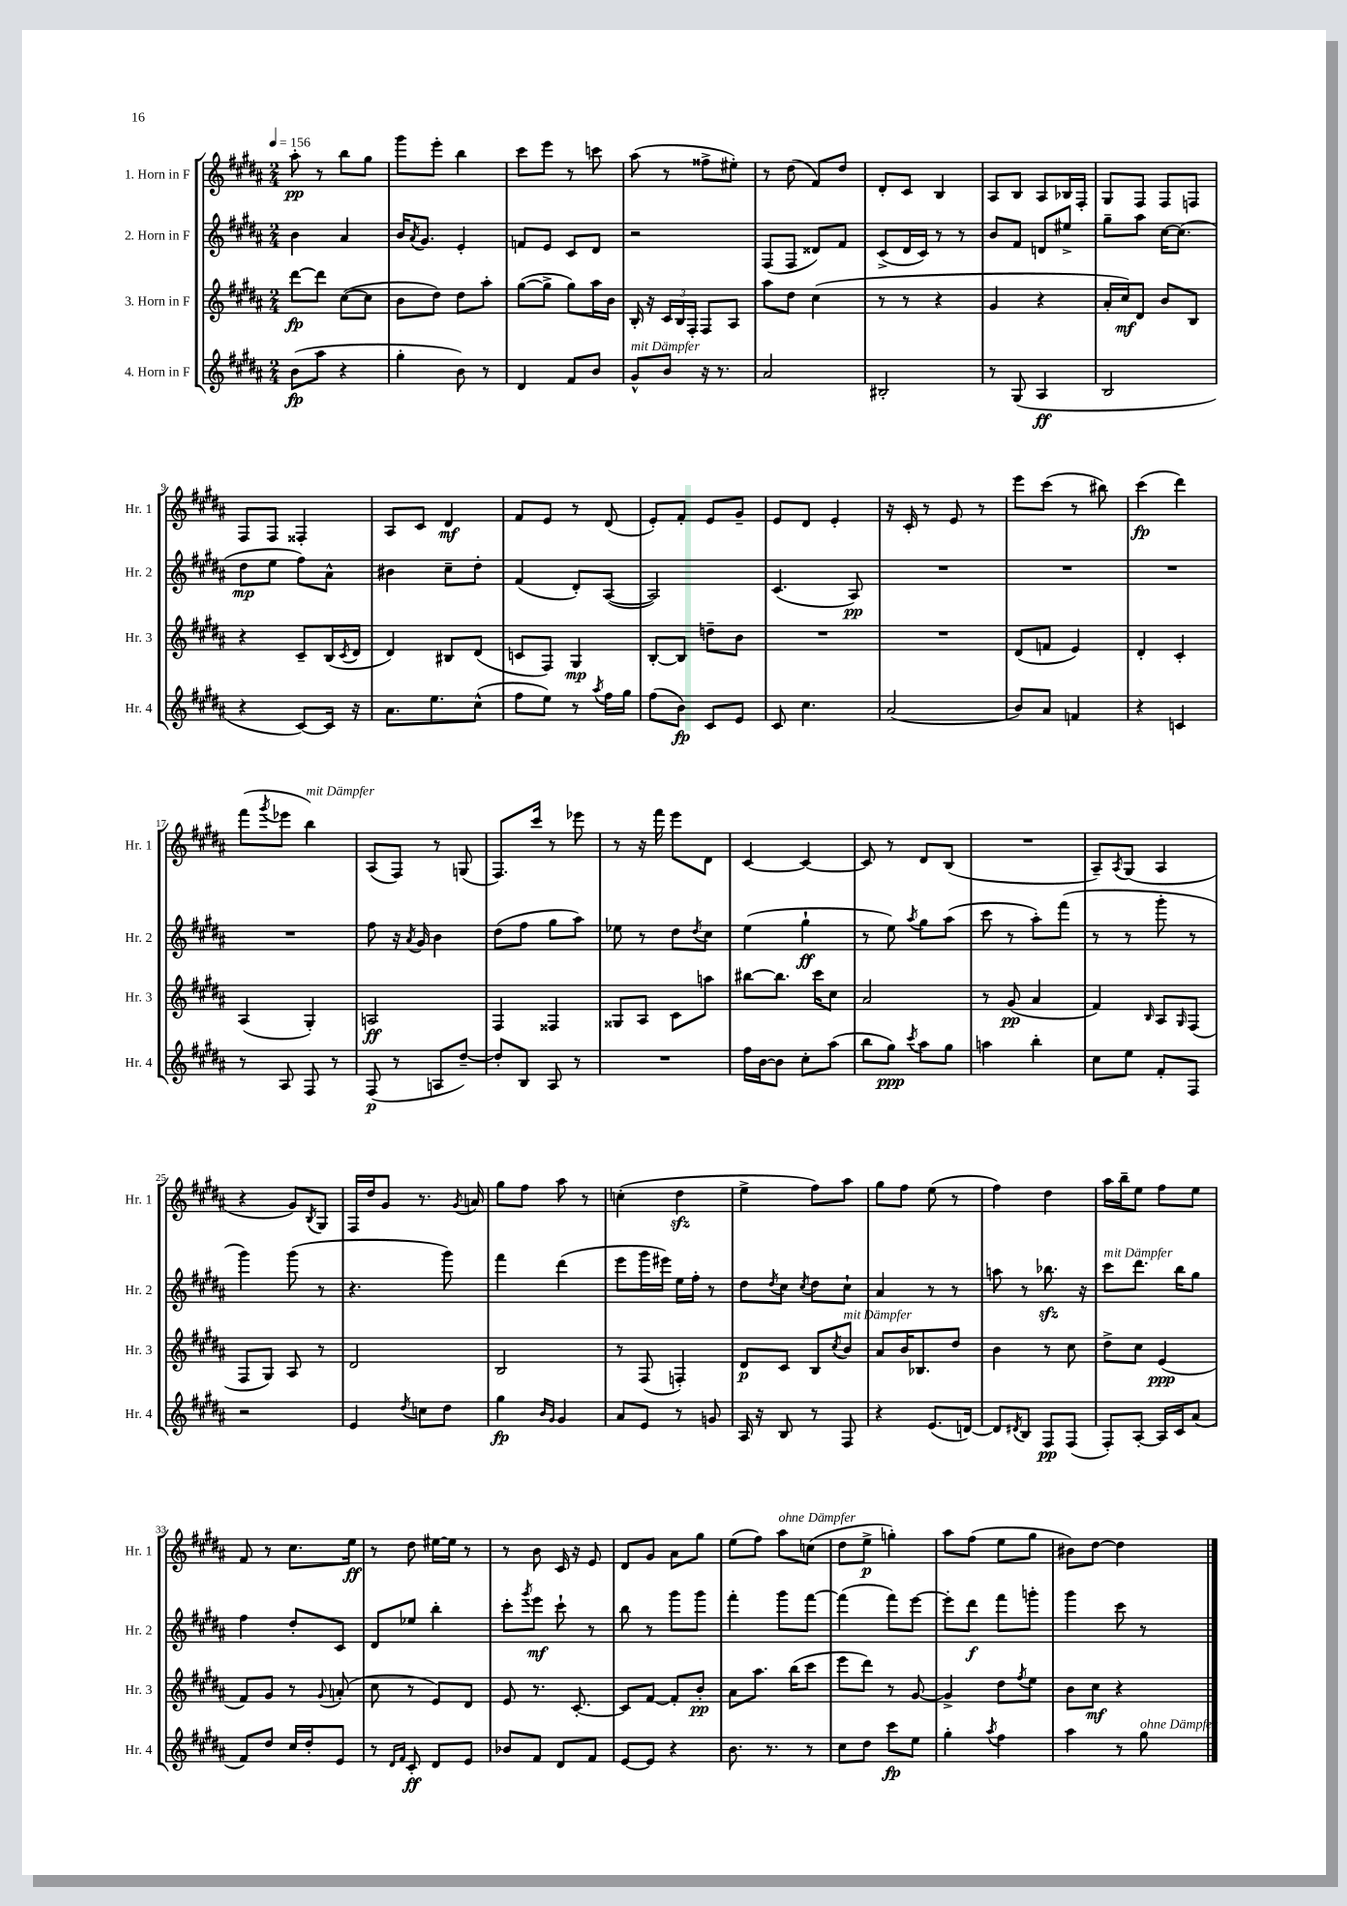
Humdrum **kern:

**kern	**kern	**kern	**kern
*staff4	*staff3	*staff2	*staff1
*clefG2	*clefG2	*clefG2	*clefG2
*k[f#c#g#d#a#]	*k[f#c#g#d#a#]	*k[f#c#g#d#a#]	*k[f#c#g#d#a#]
*M2/4	*M2/4	*M2/4	*M2/4
*MM156	*MM156	*MM156	*MM156
(8b	[8ddd#	4b	8aa#'
8aa#	8ddd#]	.	8r
4r	([8cc#	4a#	8bb
.	8cc#]	.	8gg#
=	=	=	=
4gg#'	8b	16b	8ggg#
.	.	8qa#	.
.	.	8.g#	.
.	8dd#)	.	8eee'
8b)	8dd#	4e'	4bb
8r	8aa#'	.	.
=	=	=	=
4d#	([8gg#	8f	8ccc#
.	8gg#^]	8e	8eee
8f#	8gg#)	8c#	8r
8b	16aa#	8d#	8ccc
.	16b	.	.
=	=	=	=
8g#^^	16B'	2r	(8aa#
.	16r	.	.
8b	24c#	.	8r
.	24B	.	.
.	24F#'	.	.
16r	8F#	.	8ff##^
8.r	.	.	.
.	8A#	.	8ee#')
=	=	=	=
2a#	8aa#	(8F#	8r
.	8dd#	8F#	(8dd#
.	(4cc#	8d##)	8f#)
.	.	8f#	8dd#
=	=	=	=
2B#'	8r	(8c#^	8d#'
.	8r	16d#	8c#
.	.	16c#)	.
.	4r	8r	4B
.	.	8r	.
=	=	=	=
8r	4g#	8b	8A#
(8G#	.	8f#	8B
4A#	4r	8d	8A#
.	.	8ee#^	16B-
.	.	.	16F#'
=	=	=	=
2B	16a#'	8gg#~	8G#
.	16cc#)	.	.
.	8d#	8aa#	8F#
.	8b	[16cc#	8F#
.	.	(8.cc#]	.
.	8B	.	8F
=	=	=	=
4r	4r	8dd#	8F#
.	.	8ee	8F#
[8c#)	8c#~	8ff#)	4F##'
16c#]	(16B	8a#^^	.
.	8qc#	.	.
16r	16d#	.	.
=	=	=	=
8.a#	4d#)	4b#	8A#
.	.	.	8c#
8.ee	.	.	.
.	8B#	8cc#~	4d#
(8cc#^^	(8d#	8dd#'	.
=	=	=	=
8ff#	8c	(4f#	8f#
8ee)	8F#)	.	8e
8r	4G#	8d#')	8r
8qaa#	.	.	.
16ff#	.	([8A#	(8d#
16gg#	.	.	.
=	=	=	=
(8ff#	[8B'	2A#])	8e')
8b)	8B]	.	8f#'
8c#	8dd~	.	8e
8e	8b	.	8g#~
=	=	=	=
8c#	2r	(4.c#	8e
4.cc#	.	.	8d#
.	.	.	4e'
.	.	8A#)	.
=	=	=	=
(2a#	2r	2r	16r
.	.	.	16c#'
.	.	.	8r
.	.	.	8e
.	.	.	8r
=	=	=	=
8b)	(8d#	2r	8eee
8a#	8f	.	(8ccc#
4f	4e)	.	8r
.	.	.	8bb#)
=	=	=	=
4r	4d#'	2r	(4ccc#
4c	4c#'	.	4ddd#)
=	=	=	=
8r	(4A#	2r	(8fff#
.	.	.	8qggg#
8A#	.	.	8eee-
8F#	4G#')	.	4bb)
8r	.	.	.
=	=	=	=
(8F#	2A	8ff#	(8A#
8r	.	16r	8F#)
.	.	8qa#	.
.	.	16g#	.
8A	.	4b	8r
[8dd#~)	.	.	(8G
=	=	=	=
8dd#']	4F#	(8dd#	8.F#)
8B	.	8ff#	.
.	.	.	16ccc#
8A#	4F##	8gg#	8r
8r	.	8aa#)	8eee-
=	=	=	=
2r	8G##	8ee-	8r
.	8A#	8r	16r
.	.	.	16fff#
.	8c#	8dd#	8eee
.	.	8qdd#	.
.	8aa	8cc#	8d#
=	=	=	=
16ff#	[8bb#	(4ee	[4c#
[16b	.	.	.
8b]	8.bb#]	.	.
8cc#'	.	4gg#`	4c#_
.	16ccc#	.	.
(8aa#	8cc#	.	.
=	=	=	=
8bb	2a#	8r	8c#]
8gg#)	.	8ee)	8r
8qccc#	.	8qaa#	.
8aa#	.	8gg#	8d#
8gg#	.	(8aa#	(8B
=	=	=	=
4aa	8r	8ccc#	2r
.	(8g#	8r	.
4bb'	4a#	8aa#')	.
.	.	(8fff#	.
=	=	=	=
8cc#	4f#)	8r	8A#~)
.	.	.	8qA#
8ee	.	8r	(8G#
.	16qqB	.	.
8f#'	8A#	8ggg#'	4A#
.	16qqG#	.	.
8F#	(8F#	8r	.
=	=	=	=
2r	8F#	4ggg#)	4r
.	8G#)	.	.
.	8A#	(8ggg#	8g#)
.	.	.	8qB
.	8r	8r	8G#
=	=	=	=
4e	2d#	4.r	16F#
.	.	.	16dd#
.	.	.	8g#
8qdd#	.	.	.
8cc	.	.	8.r
8dd#	.	8ggg#)	.
.	.	.	8qg#
.	.	.	16a
=	=	=	=
4gg#	2B	4fff#	8gg#
.	.	.	8ff#
16qqb	.	.	.
16qqg#	.	.	.
4g#	.	(4ddd#	8aa#
.	.	.	8r
=	=	=	=
8a#	8r	8eee	(4cc'
8e	(8F#	16ggg#	.
.	.	16eee#)	.
8r	4F')	16ee	4dd#
.	.	16ff#'	.
8g	.	8r	.
=	=	=	=
16A#	8d#	8dd#	4ee^
16r	.	.	.
.	.	8qdd#	.
8B	8c#	8cc#	.
.	.	8qcc#	.
8r	8B	8dd#	8ff#)
.	8qcc#	.	.
8F#	8b	8cc#`	8aa#
=	=	=	=
4r	8a#	4a#	8gg#
.	16b	.	8ff#
.	8.B-	.	.
(8.e	.	8r	(8ee
.	8dd#	8r	8r
[16d)	.	.	.
=	=	=	=
8d]	4b	8aa	4ff#)
8qd#	.	.	.
8B	.	8r	.
8F#	8r	8.bb-	4dd#
(8F#	8cc#	.	.
.	.	16r	.
=	=	=	=
8F#')	8dd#^	8ccc#	16aa#
.	.	.	16bb~
[8A#'	8cc#	8.ddd#	8ee
16A#]	(4e	.	8ff#
16c#	.	16bb	.
(8a#	.	8gg#	8ee
=	=	=	=
8f#)	8f#)	4ff#	8f#
8dd#	8g#	.	8r
16cc#	8r	8dd#'	8.cc#
16dd#'	.	.	.
.	8qqg#	.	.
8e	(8a'	8c#	.
.	.	.	16ee
=	=	=	=
8r	8cc#	8d#	8r
16qqd#	.	.	.
16qqf#	.	.	.
8c#'	8r	8ee-	8dd#
8d#	8e)	4bb'	[16ee#
.	.	.	16ee#]
8e	8d#	.	8r
=	=	=	=
8b-	8e	8ccc#'	8r
.	.	8qggg#	.
8f#	8.r	8eee	8b
8d#	.	8ccc#`	16c#
.	[8.c#'	.	16r
8f#	.	8r	8e
=	=	=	=
[8e	8c#]	8bb	8d#
8e]	[8f#	8r	8g#
4r	8f#']	8ggg#	8a#
.	8b'	8ggg#	8gg#
=	=	=	=
8.b	8a#	4fff#'	(8ee
.	8.aa#	.	8ff#)
8.r	.	.	.
.	.	8ggg#	8aa#
.	(16bb	.	.
8r	8ccc#	[8fff#	(8cc
=	=	=	=
8cc#	8eee	(4fff#]	8dd#
8dd#	8ddd#)	.	8ee^
8ccc#	8r	8fff#)	4gg')
8ee	[8g#	[8eee	.
=	=	=	=
4gg#'	4g#^]	8eee']	8aa#
.	.	8ddd#	(8ff#
8qaa#	.	.	.
4ff#	8dd#	8fff#	8ee
.	8qff#	.	.
.	8ee	8ggg'	8gg#
=	=	=	=
4aa#	8b	4ggg#	8b#)
.	8cc#	.	[8dd#
8r	4r	8ccc#	4dd#]
8gg#	.	8r	.
==	==	==	==
*-	*-	*-	*-
